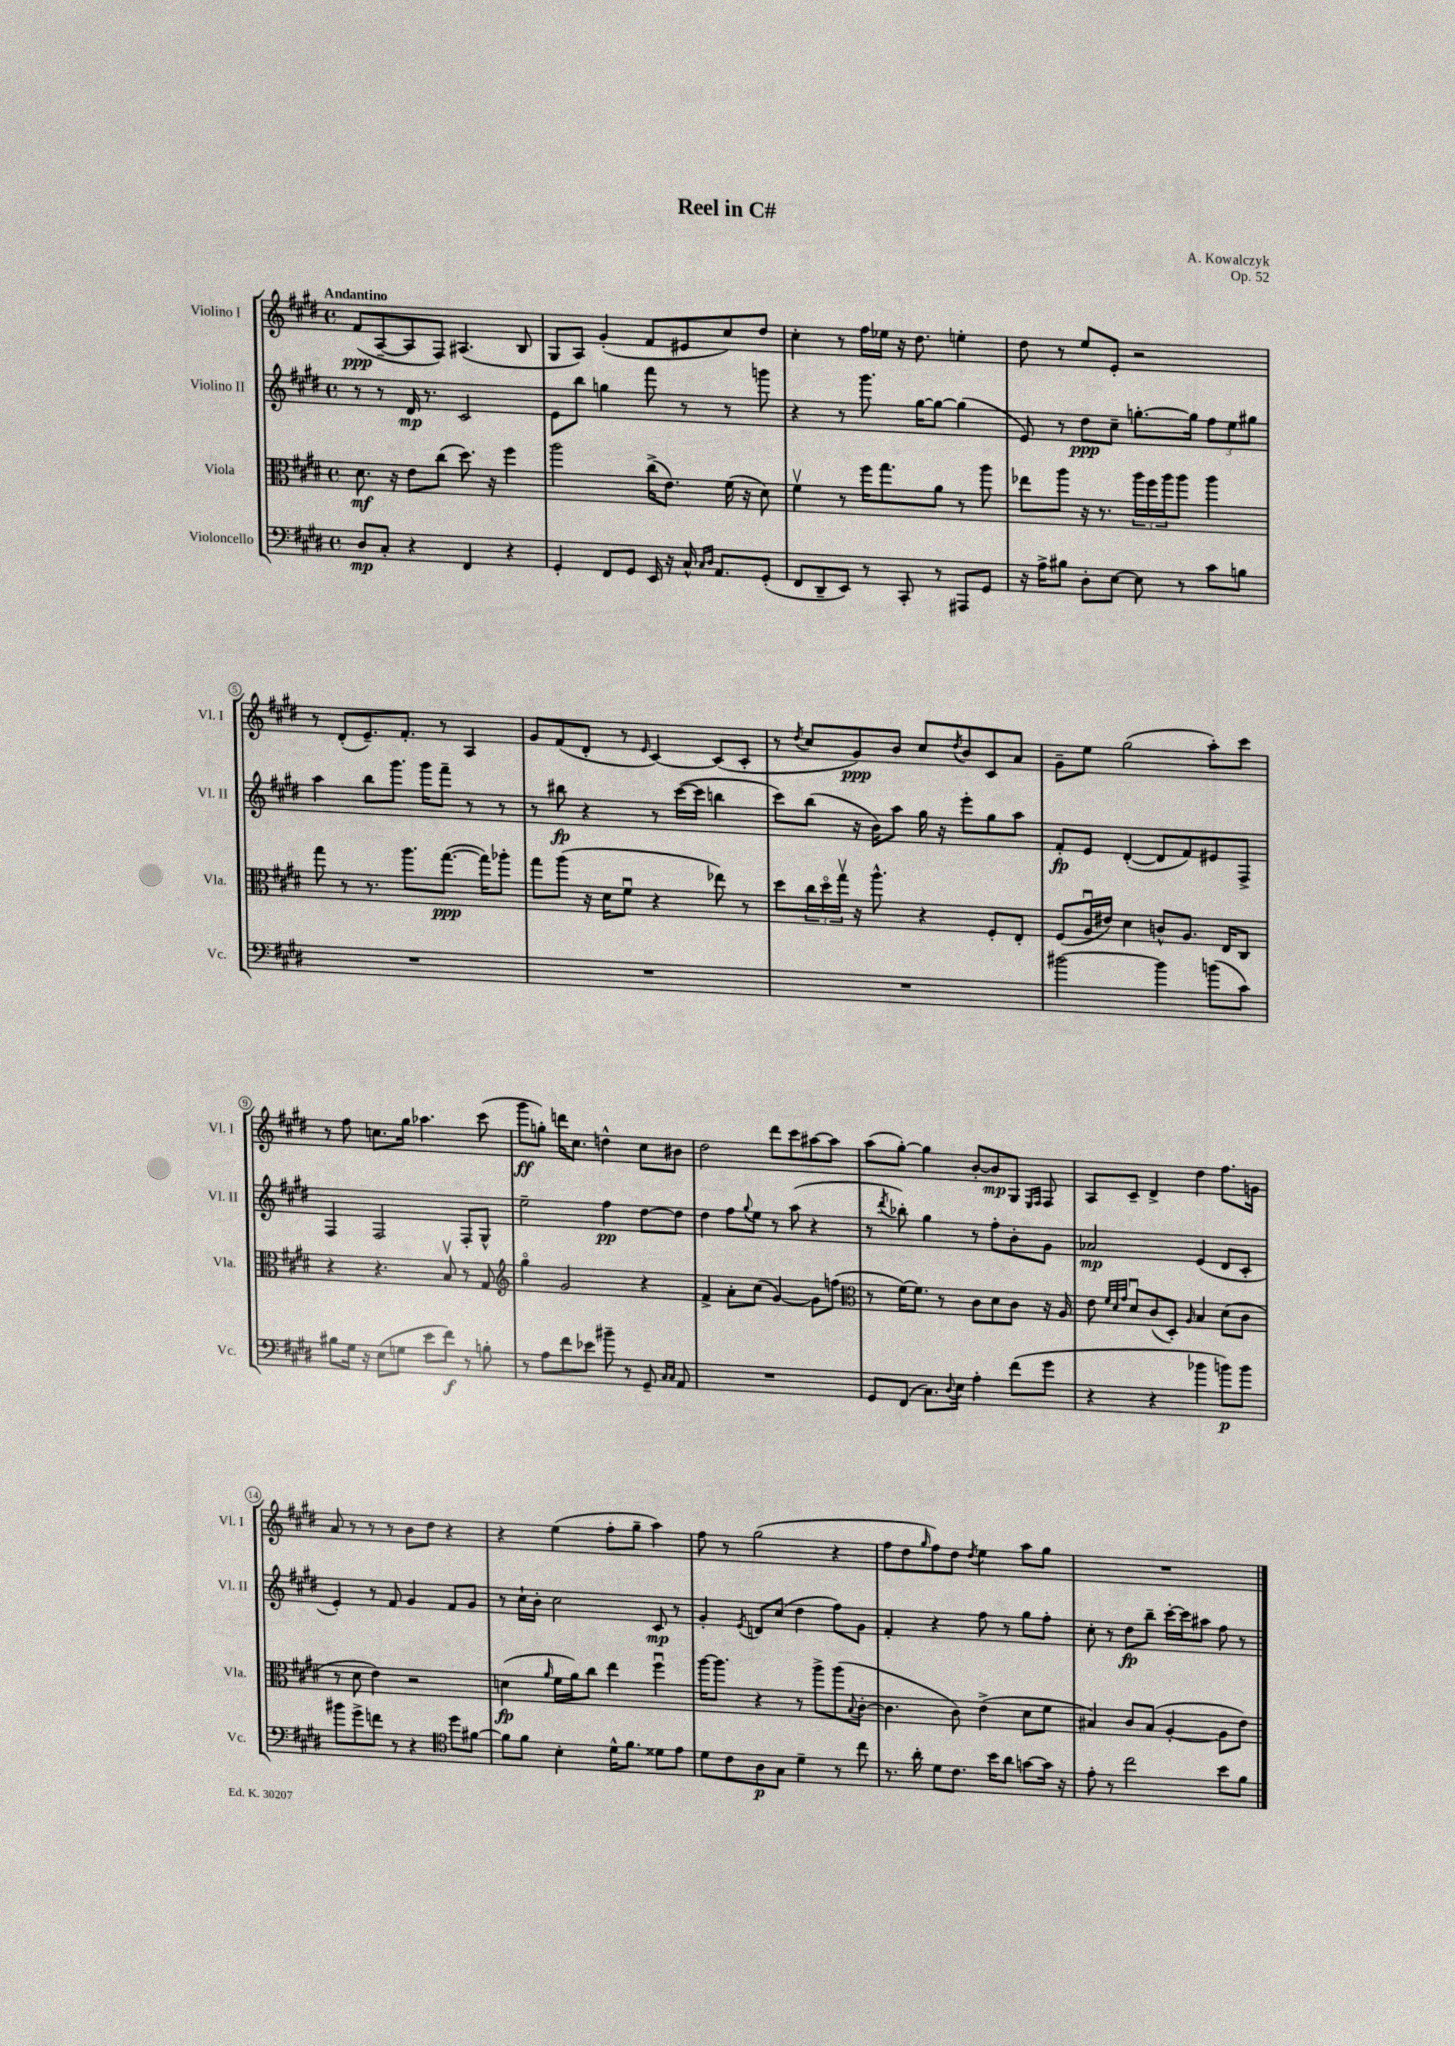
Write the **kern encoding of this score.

**kern	**dynam	**kern	**dynam	**kern	**dynam	**kern	**dynam
*part4	*part4	*part3	*part3	*part2	*part2	*part1	*part1
*staff4	*staff4	*staff3	*staff3	*staff2	*staff2	*staff1	*staff1
*I"Violoncello	*	*I"Viola	*	*I"Violino II	*	*I"Violino I	*
*I'Vc.	*	*I'Vla.	*	*I'Vl. II	*	*I'Vl. I	*
*clefF4	*	*clefC3	*	*clefG2	*	*clefG2	*
*k[f#c#g#d#]	*	*k[f#c#g#d#]	*	*k[f#c#g#d#]	*	*k[f#c#g#d#]	*
*M4/4	*	*M4/4	*	*M4/4	*	*M4/4	*
*met(c)	*	*met(c)	*	*met(c)	*	*met(c)	*
=1	=1	=1	=1	=1	=1	=1	=1
!	!	!	!	!	!	!LO:TX:a:B:t=Andantino	!
8D#/L	mp	8.d#\	mf	8r	.	(8f#/L	ppp
8C#'/J	.	.	.	8r	.	[8A~/	.
.	.	16r	.	.	.	.	.
4r	.	8e\L	.	16d#/	mp	8A/]	.
.	.	.	.	8.r	.	.	.
.	.	(8cc#\J	.	.	.	8F#/J)	.
4FF#/	.	8.dd#\)	.	2c#/	.	(4.A#X/	.
.	.	16r	.	.	.	.	.
4r	.	4ff#\	.	.	.	.	.
.	.	.	.	.	.	8B/	.
=2	=2	=2	=2	=2	=2	=2	=2
4GG#'/	.	2aa\	.	8e\L	.	8G#/L	.
.	.	.	.	8bb\J	.	8A/J)	.
8FF#/L	.	.	.	4ggn\	.	(4g#'/	.
8GG#/J	.	.	.	.	.	.	.
16EE/	.	(16cc#^\KL	.	8fff#\	.	8f#/L	.
16r	.	8.e\J)	.	.	.	.	.
16C#^^/	.	.	.	8r	.	8e#X/	.
16qqC#/LL	.	.	.	.	.	.	.
16qqD#/JJ	.	.	.	.	.	.	.
8.AA/L	.	.	.	.	.	.	.
.	.	(16f#\	.	8r	.	8cc#/)	.
.	.	16r	.	.	.	.	.
(8GG#'/J	.	8d#\)	.	8gggn\	.	8dd#/J	.
=3	=3	=3	=3	=3	=3	=3	=3
8FF#/L	.	4f#v\	.	4r	.	4cc#'\	.
8DD#~/	.	.	.	.	.	.	.
8EE/J)	.	8r	.	8r	.	8r	.
8r	.	16ff#\KL	.	8.ggg#\	.	16ff#\LL	.
.	.	8.gg#\	.	.	.	16ee-X\JJ	.
8CC#'/	.	.	.	.	.	16r	.
.	.	.	.	[16gg#\KL	.	8.dd#\	.
8r	.	8a\J	.	8gg#\J_	.	.	.
8AAA#X/L	.	8r	.	(4gg#\]	.	4een'\	.
8GG#/J	.	8aa\	.	.	.	.	.
=4	=4	=4	=4	=4	=4	=4	=4
16r	.	8ee-X\L	.	8e/)	.	8dd#\	.
16A^\KL	.	.	.	.	.	.	.
8B#X\J	.	8aa\J	.	8r	.	8r	.
8D#'\L	.	16r	.	8dd#\L	ppp	8ee/L	.
.	.	8.r	.	.	.	.	.
[8E\J	.	.	.	8cc#~\J	.	8e'/J	.
8E\]	.	24aa\LL	.	[8.ggn'\L	.	2r	.
.	.	24ff#\	.	.	.	.	.
.	.	24aa\J	.	.	.	.	.
8r	.	8aa\J	.	.	.	.	.
.	.	.	.	16gg\Jk]	.	.	.
8c#\L	.	4aa\	.	12ff#\L	.	.	.
.	.	.	.	12ee\	.	.	.
8Bn\J	.	.	.	.	.	.	.
.	.	.	.	12gg#X\J	.	.	.
!!LO:LB:g=z
=5	=5	=5	=5	=5	=5	=5	=5
1r	.	8gg#\	.	4aa\	.	8r	.
.	.	8r	.	.	.	(8d#'/L	.
.	.	8.r	.	8bb\L	.	8.e~/)	.
.	.	.	.	8.ggg#\J	.	.	.
.	.	8.aa\L	.	.	.	8.f#'/J	.
.	.	.	.	16ggg#\KL	.	.	.
.	.	([8.gg#\J	ppp	8fff#~\J	.	8r	.
.	.	.	.	8r	.	4A/	.
.	.	16gg#\KL])	.	.	.	.	.
.	.	8aa-X'\J	.	8r	.	.	.
=6	=6	=6	=6	=6	=6	=6	=6
1r	.	8gg#\L	.	8r	.	8g#/L	.
.	.	(8aa\J	.	8bb#X\	fp	(8f#/	.
.	.	16r	.	4r	.	8d#'/J	.
.	.	16d#\KL	.	.	.	.	.
.	.	8f#u\J	.	.	.	8r	.
.	.	.	.	.	.	16qqe/	.
.	.	4r	.	8r	.	[4c#/)	.
.	.	.	.	([16ccc#\LL	.	.	.
.	.	.	.	16ccc#\JJ]	.	.	.
.	.	8ee-X\)	.	4bbn\	.	(8c#/L]	.
.	.	8r	.	.	.	8c#'/J	.
=7	=7	=7	=7	=7	=7	=7	=7
1r	.	8dd#\L	.	8ccc#\L)	.	8r	.
.	.	.	.	.	.	8qdd#/	.
.	.	24cc#\L	.	(8bb\J	.	8cc#/L	.
.	.	24dd#\	.	.	.	.	.
.	.	24gg#v\JJ	.	.	.	.	.
.	.	16r	.	16r	.	8g#/)	ppp
.	.	8.aa^^\	.	16b\KL)	.	.	.
.	.	.	.	8aa\J	.	8b/J	.
.	.	4r	.	16gg#\	.	8cc#/L	.
.	.	.	.	16r	.	.	.
.	.	.	.	.	.	8qdd#/	.
.	.	.	.	8eee'\L	.	8b/	.
.	.	8F#'/L	.	8gg#\	.	8c#/	.
.	.	8E'/J	.	8aa\J	.	8a/J	.
=8	=8	=8	=8	=8	=8	=8	=8
[2b#X\	.	(8F#/L	.	8f#'/L	fp	8g#~\L	.
.	.	16Au/L	.	8e/J	.	8ee\J	.
.	.	16e#X/JJ)	.	.	.	.	.
.	.	4d#\	.	([4d#'/	.	(2gg#\	.
4b#\]	.	8cn^^/L	.	8d#/L]	.	.	.
.	.	8.A/J	.	8f#/)	.	.	.
(8bn\L	.	.	.	8e#X/	.	8aa'\L)	.
.	.	16E/KL	.	.	.	.	.
8c#\J)	.	8C#/J	.	8F#^/J	.	8ccc#\J	.
!!LO:LB:g=z
=9	=9	=9	=9	=9	=9	=9	=9
8B#X\L	.	4r	.	4F#/	.	8r	.
16G#\Jk	.	.	.	.	.	8ff#\	.
16r	.	.	.	.	.	.	.
(8E\L	.	4.r	.	2F#/	.	8.ccn\L	.
8Gn\J	.	.	.	.	.	.	.
.	.	.	.	.	.	16gg#\Jk	.
8e\L	.	.	.	.	.	4.aa-X\	.
8f#\J)	f	8Bv/	.	.	.	.	.
8r	.	8r	.	8F#'/L	.	.	.
8Bn'\	.	8G#/	.	8G#^^/J	.	(8ccc#\	.
=10	=10	=10	=10	=10	=10	=10	=10
*	*	*clefG2	*	*	*	*	*
8r	.	4gg#\	.	2ee~\	.	8ggg#\L	ff
8A\L	.	.	.	.	.	8ggn'\J)	.
8f#\	.	2g#/	.	.	.	16dddn\KL	.
.	.	.	.	.	.	8.cc#\J	.
8e-X\J	.	.	.	.	.	.	.
8b#X~\	.	.	.	4ff#\	pp	4ddn^^\	.
8r	.	.	.	.	.	.	.
8GG#~/	.	4r	.	[8dd#\L	.	8cc#\L	.
16qqC#/LL	.	.	.	.	.	.	.
16qqC#/JJ	.	.	.	.	.	.	.
8AA/	.	.	.	8dd#\J]	.	8b#X\J	.
=11	=11	=11	=11	=11	=11	=11	=11
1r	.	4f#^/	.	4dd#\	.	2dd#\	.
.	.	8a'\L	.	8ff#\L	.	.	.
.	.	.	.	8qqgg#/	.	.	.
.	.	(8cc#\J	.	8ee\J	.	.	.
.	.	[4g#/)	.	8r	.	8ddd#\L	.
.	.	.	.	(8aa\	.	8ccc#\	.
.	.	8g#\L]	.	4r	.	[8aa#X\	.
.	.	(8ffn\J	.	.	.	8aa#\J]	.
=12	=12	=12	=12	=12	=12	=12	=12
*	*	*clefC3	*	*	*	*	*
8GG#/L	.	8r	.	8r	.	(8aa\L	.
.	.	.	.	8qddd#/	.	.	.
(8FF#/J	.	[16f#\KL)	.	8bb-X'\)	.	[8gg#'\J)	.
.	.	8.f#\J]	.	.	.	.	.
8.C#\L)	.	.	.	4gg#\	.	4gg#\]	.
.	.	8r	.	.	.	.	.
8qqD#/	.	.	.	.	.	.	.
16E\Jk	.	.	.	.	.	.	.
4A'\	.	8c#\L	.	8r	.	[8b'/L	.
.	.	8d#\	.	8ff#'\L	.	8b/]	mp
(8f#\L	.	8c#\J	.	8b'\	.	8G#/J	.
.	.	.	.	.	.	16qqE/LL	.
.	.	.	.	.	.	16qqF#/JJ	.
8g#\J	.	16r	.	8g#\J	.	8F#/	.
.	.	16A/	.	.	.	.	.
=13	=13	=13	=13	=13	=13	=13	=13
4r	.	8e\	.	2a-X/	mp	8A/L	.
.	.	32qqf#/LLL	.	.	.	.	.
.	.	32qqd#/	.	.	.	.	.
.	.	32qqg#/JJJ	.	.	.	.	.
.	.	8d#u/L	.	.	.	8c#~/J	.
4r	.	(8c#/	.	.	.	4d#^/	.
.	.	8D#'/J)	.	.	.	.	.
.	.	16qqA/	.	.	.	.	.
4b-X\	.	4B/	.	(4e/	.	4dd#\	.
8bn\L)	p	(8d#\L	.	8d#/L	.	8.ff#\L	.
8b\J	.	8c#\J	.	8c#'/J	.	.	.
.	.	.	.	.	.	16gn\Jk	.
!!LO:LB:g=z
=14	=14	=14	=14	=14	=14	=14	=14
8b#X\L	.	8r	.	4e'/)	.	8a/	.
8g#^\	.	8d#\	.	.	.	8r	.
8fn\J	.	4e\)	.	8r	.	8r	.
8r	.	.	.	8f#/	.	8r	.
4r	.	2r	.	4g#/	.	8b\L	.
.	.	.	.	.	.	8dd#\J	.
*clefC4	*	*	*	*	*	*	*
8dd#\L	.	.	.	8f#/L	.	4r	.
[8f#X\J	.	.	.	8g#/J	.	.	.
=15	=15	=15	=15	=15	=15	=15	=15
8f#\L]	.	(4dn\	fp	8r	.	4r	.
8f#\J	.	.	.	16cc#`\LL	.	.	.
.	.	.	.	16b'\JJ	.	.	.
.	.	16qqa/	.	.	.	.	.
4B'\	.	16f#\LL	.	2cc#\	.	(4ee\	.
.	.	16a\J)	.	.	.	.	.
.	.	8cc#\J	.	.	.	.	.
16d#^^\KL	.	4ee\	.	.	.	8ff#'\L	.
8.f#\J	.	.	.	.	.	.	.
.	.	.	.	.	.	8gg#~\J	.
8d##X\L	.	4ff#u\	.	8c#/	mp	4aa\)	.
8e\J	.	.	.	8r	.	.	.
=16	=16	=16	=16	=16	=16	=16	=16
8d#\L	.	[16aa\KL	.	4g#'/	.	8ff#\	.
.	.	8.aa\J]	.	.	.	.	.
8c#\	.	.	.	.	.	8r	.
.	.	.	.	8qe/	.	.	.
8A\	p	4r	.	8dn/L	.	(2gg#\	.
8G#\J	.	.	.	(8cc#/J	.	.	.
4d#~\	.	8r	.	4dd#\	.	.	.
.	.	8aa^\L	.	.	.	.	.
8r	.	(8aa\	.	8ff#\L)	.	4r	.
.	.	8qqB/	.	.	.	.	.
8cc#\	.	[8c#'\J	.	8g#\J	.	.	.
=17	=17	=17	=17	=17	=17	=17	=17
8.r	.	4.c#\]	.	4f#'/	.	8ff#\L	.
.	.	.	.	.	.	8dd#\	.
16a'\	.	.	.	.	.	.	.
.	.	.	.	.	.	16qqgg#/	.
8d#\L	.	.	.	4r	.	8ff#\)	.
8.c#\J	.	8c#\)	.	.	.	8dd#\J	.
.	.	.	.	.	.	8qdd#/	.
.	.	(4e^\	.	8ff#\	.	4ee\	.
16b\KL	.	.	.	.	.	.	.
8a\J	.	.	.	8r	.	.	.
[8gn\L	.	8d#\L	.	8gg#\L	.	8aa\L	.
16g\Jk]	.	8f#\J	.	8ff#'\J	.	8gg#\J	.
16r	.	.	.	.	.	.	.
=18	=18	=18	=18	=18	=18	=18	=18
8e'\	.	4B#X/)	.	8cc#'\	.	1r	.
8r	.	.	.	8r	.	.	.
2cc#\	.	8c#/L	.	8dd#\L	fp	.	.
.	.	(8B#/J	.	8bb~\J	.	.	.
.	.	[4A'/	.	[16ccc#'\LL	.	.	.
.	.	.	.	16ccc#\J]	.	.	.
.	.	.	.	8aa#X\J	.	.	.
8b\L	.	8A\L]	.	8ff#\	.	.	.
8f#\J	.	8e\J)	.	8r	.	.	.
==	==	==	==	==	==	==	==
*-	*-	*-	*-	*-	*-	*-	*-
